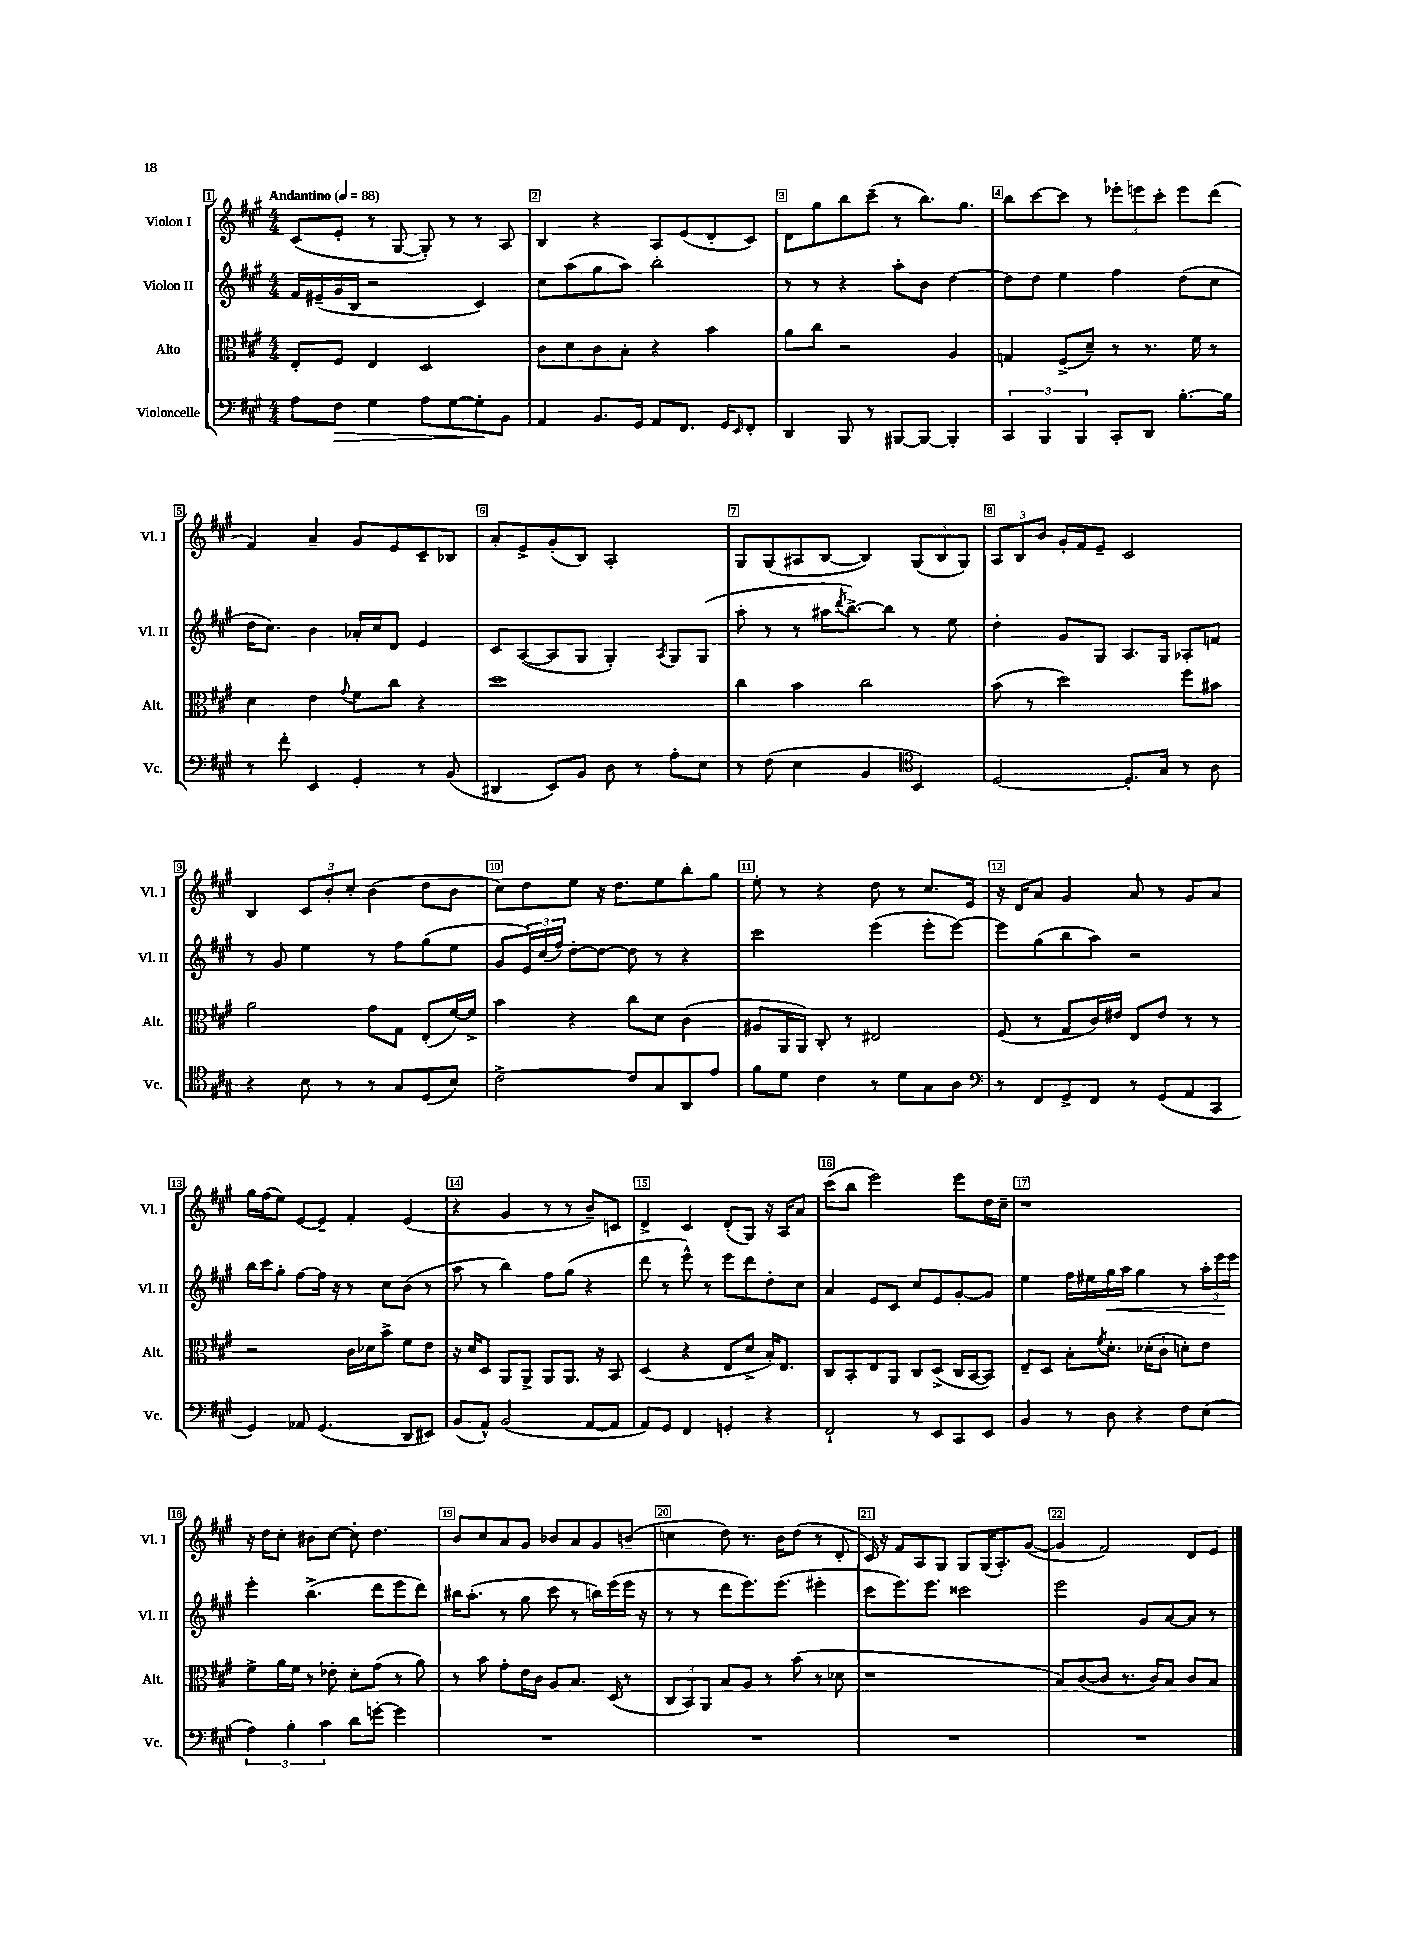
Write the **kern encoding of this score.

**kern	**kern	**kern	**kern
*staff4	*staff3	*staff2	*staff1
*clefF4	*clefC3	*clefG2	*clefG2
*k[f#c#g#]	*k[f#c#g#]	*k[f#c#g#]	*k[f#c#g#]
*M4/4	*M4/4	*M4/4	*M4/4
*MM88	*MM88	*MM88	*MM88
8A	8E'	16f#	(8c#
.	.	(16e#~	.
8F#	8F#	16g#	8e'
.	.	16B	.
4G#	4E	2r	8r
.	.	.	[8G#
8A	2D	.	8G#'])
[8G#	.	.	8r
8G#']	.	4c#)	8r
8BB	.	.	8A
=	=	=	=
4AA	8c#	8cc#	4B
.	8d	(8aa	.
8.BB	8c#	8gg#	4r
.	8B'	8aa)	.
16GG#	.	.	.
8AA	4r	2bb'	8A
8.FF#	.	.	(8e
.	4b	.	8d'
16GG#	.	.	.
16qqEE	.	.	.
8FF#'	.	.	8c#)
=	=	=	=
4DD	8a	8r	8d
.	8cc#	8r	8gg#
8BBB	2r	4r	8bb
8r	.	.	(8ccc#~
[8BBB#	.	8aa'	8r
8BBB#_	.	8b	8.bb)
4BBB#']	4A	[4dd	.
.	.	.	8.gg#
=	=	=	=
6CC#	4G	8dd]	8bb
.	.	8dd	[8ccc#
6BBB	.	.	.
.	(8F#^	4ee	8ccc#]
6BBB	.	.	.
.	8d~)	.	8r
8CC#'	8r	4ff#	12eee-'
.	.	.	12eee
8DD	8.r	.	.
.	.	.	12ccc#'
[8.B'	.	(8dd	8eee
.	16f#	.	.
.	8r	8cc#	(8ddd
16B]	.	.	.
=	=	=	=
8r	4d	16dd	4f#)
.	.	8.cc#)	.
8f#'	.	.	.
4EE	4e	4b	4a~
.	8qqg#	.	.
4GG#'	8f#	16a-'	8g#
.	.	16cc#	.
.	8cc#	8d	8e
8r	4r	4e	8c#~
(8BB	.	.	8B-
=	=	=	=
4DD#	1dd	8c#	8a'
.	.	([8A	8e^
8EE)	.	8A]	(8g#'
8BB	.	8G#	8B)
8D	.	4G#')	2A'
8r	.	.	.
.	.	8qA	.
8A'	.	8G#	.
8E	.	(8G#	.
=	=	=	=
8r	4cc#	8aa'	8G#
(8F#	.	8r	(8G#
4E	4b	8r	8A#
.	.	16aa#	[8B
.	.	8qddd	.
.	.	[8.bb^)	.
4BB	2cc#	.	4B])
.	.	8bb]	.
*clefC4	*	*	*
4BB)	.	8r	(12G#
.	.	.	12B
.	.	8ee	.
.	.	.	12G#)
=	=	=	=
[2D	(8b	4dd'	12A
.	.	.	12B
.	8r	.	.
.	.	.	12b
.	2dd)	8g#	16g#'
.	.	.	16f#
.	.	8G#	8e~
8.D']	.	8.A	2c#
16G#	.	16G#	.
8r	8ff#	8A-'	.
8A	8b#	8f	.
=	=	=	=
4r	2a	8r	4B
.	.	8g#	.
8B	.	4ee	12c#
.	.	.	12b'
8r	.	.	.
.	.	.	12cc#'
8r	8g#	8r	(4b
8G#	8G#	8ff#	.
(8D	(8E'	(8gg#	8dd
8B)	[16f#)	8ee	8b
.	16f#^]	.	.
=	=	=	=
[2c#^	4b	8g#	8cc#)
.	.	24e)	8dd
.	.	(24cc#	.
.	.	24ff#)	.
.	4r	[8dd'	8ee
.	.	8dd_	16r
.	.	.	8.dd
8c#]	8cc#	8dd]	.
8G#	8d	8r	8ee
8AA	(4c#	4r	8bb'
8e	.	.	8gg#
=	=	=	=
8f#	8A#	2ccc#	8ee'
8d	16AA	.	8r
.	16AA)	.	.
4c#	8C#'	.	4r
.	8r	.	.
8r	2E#	(4eee	8dd
8d	.	.	8r
8G#	.	8eee'	8.cc#
8A	.	[8eee)	.
.	.	.	16e
=	=	=	=
*clefF4	*	*	*
8r	(8F#	8eee]	16r
.	.	.	16d
8FF#	8r	(8gg#	8a
8GG#^	8G#	8bb	4g#
8FF#	16c#)	8aa)	.
.	16e#	.	.
8r	8E	2r	8a
(8GG#	8e#	.	8r
8AA	8r	.	8g#
8CC#	8r	.	8a
=	=	=	=
4GG#)	2r	16bb	16gg#
.	.	16ccc#	(16ff#
.	.	8gg#'	8ee)
8AA-	.	[8ff#	[8e
(4.GG#	.	16ff#]	8e~]
.	.	16r	.
.	16c#	8r	4f#'
.	16d-	.	.
.	8b^	8cc#	.
8DD	8f#	(8b	(4e
8EE#)	8e	8r	.
=	=	=	=
(8BB	16r	8aa	4r
.	16d	.	.
8AA^^)	8D	8r	.
(2BB	8AA	4bb)	4g#
.	8AA^	.	.
.	8AA	8ff#	8r
.	8.AA	(8gg#	8r
[8AA	.	4r	8b~)
.	16r	.	.
8AA]	8BB	.	8c
=	=	=	=
8AA)	(4D	8ddd	4d^
8GG#	.	8r	.
4FF#	4r	8eee^^)	4c#
.	.	8r	.
4GG'	8E	8eee	(8d'
.	8d^	8ddd	8G#)
4r	16B')	8dd'	16r
.	8.E	.	16A
.	.	8cc#	8a
=	=	=	=
2FF#`	8C#	4a	(8ccc#
.	8BB'	.	8bb
.	8E	8e	2eee)
.	8AA	8c#	.
8r	8C#	8cc#	.
8EE	(8D^	8e	.
8CC#	16C#	[8g#'	8eee
.	[16BB	.	.
8EE	8BB])	8g#]	16dd
.	.	.	16cc#~
=	=	=	=
4BB	8E~	4ee	1r
.	8D	.	.
8r	8B'	16ff#	.
.	.	16ee#	.
.	8qf#	.	.
8D	8.d'	16gg#	.
.	.	16aa	.
4r	.	4gg#	.
.	(16d-'	.	.
.	8c#`	.	.
8F#	8d')	8r	.
(8E	8e	24aa'	.
.	.	24eee	.
.	.	24eee	.
=	=	=	=
6A)	8f#^	4eee'	16r
.	.	.	16dd
.	16a	.	8cc#'
6B'	.	.	.
.	16f#	.	.
.	8r	(4.bb^	8b#
6c#	.	.	.
.	8e-'	.	[8cc#
8d	8d'	.	8cc#']
[8g'	(8g#	8ddd	4.dd
4g]	8r	8eee	.
.	8a)	8ddd)	.
=	=	=	=
1r	8r	16bb#	8b
.	.	(8.aa'	.
.	8b	.	8cc#
.	8g#'	8r	8a
.	16e	8gg#	8g#
.	16c#	.	.
.	8A	8ccc#	8b-
.	8.B	8r	8a
.	.	16bb)	8g#
.	(16D	(16eee	.
.	8r	16eee	(8b~
.	.	16r	.
=	=	=	=
1r	12C#	8r	4cc
.	12BB)	.	.
.	.	8r	.
.	12AA	.	.
.	8B	8ddd	8dd)
.	8A	8.eee)	8.r
.	8r	.	.
.	.	(8.eee	16b
.	(8b	.	(8dd
.	8r	4eee#'	8r
.	8d-	.	8d'
=	=	=	=
1r	1r	8ccc#	16c#)
.	.	.	16r
.	.	8.eee)	8f#
.	.	.	8A
.	.	8.eee	.
.	.	.	8G#
.	.	2ccc##	8G#
.	.	.	(16G#
.	.	.	8.A')
.	.	.	([8g#
=	=	=	=
1r	8B)	2eee	4g#]
.	([8c#	.	.
.	8c#]	.	2f#)
.	8.r	.	.
.	.	8g#	.
.	16c#)	.	.
.	8B	[8a	.
.	8c#	8a]	8d
.	8B	8r	8e
==	==	==	==
*-	*-	*-	*-
